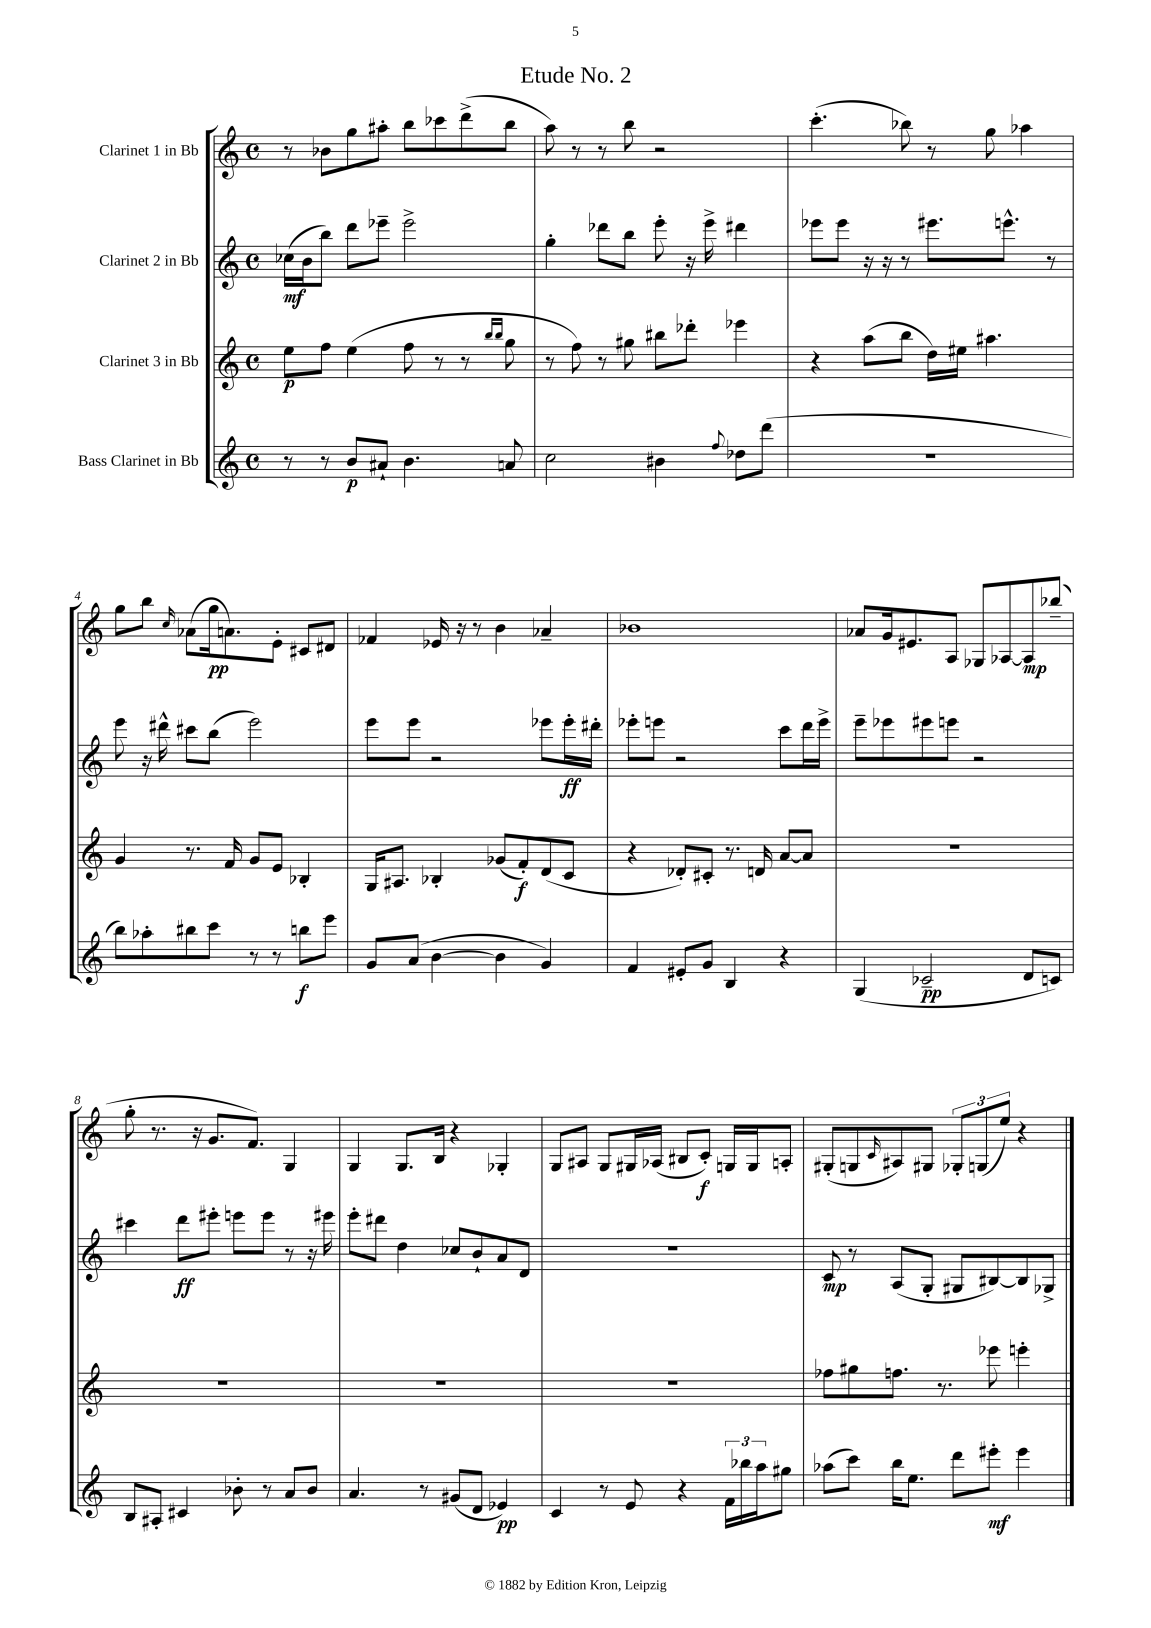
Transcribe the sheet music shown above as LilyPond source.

\header { title = "Etude No. 2" }
<<
\new StaffGroup <<
\new Staff = "s0" \with { instrumentName = "Clarinet 1 in Bb" } {
    \clef treble \key c \major \defaultTimeSignature \time 4/4
    r8 bes'8 g''8 ais''8-. b''8 ces'''8 d'''8->( b''8 |
    a''8) r8 r8 b''8 r2 |
    c'''4.-.( bes''8) r8 g''8 aes''4 |
    g''8 b''8 \grace { c''16 } aes'8( g''16\pp a'8.) e'8-. cis'8 dis'8 |
    fes'4 ees'16 r16 r8 b'4 aes'4-- |
    bes'1 |
    aes'8 g'16 eis'8. a8 ges8 aes8~ aes8\mp bes''8--( |
    g''8-. r8. r16 g'8. f'8.) g4 |
    g4 g8. b16 r4 ges4-. |
    g8 ais8 g8 gis16 aes16( bis8 c'8-.\f) g16 g16 a8-. |
    gis8-.( g8 \grace { c'16 } ais8) gis8 \tuplet 3/2 { ges8-. g8( e''8) } r4 \bar "|." |
}
\new Staff = "s1" \with { instrumentName = "Clarinet 2 in Bb" } {
    \clef treble \key c \major \defaultTimeSignature \time 4/4
    ces''16\mf( b'16 b''8) d'''8 ees'''8-- ees'''2-> |
    g''4-. des'''8 b''8 e'''8-. r16 e'''16-> dis'''4 |
    ees'''8 ees'''8 r16 r16 r8 eis'''8. e'''8.-^ r8 |
    e'''8 r16 dis'''16-^ cis'''8 b''8( e'''2) |
    e'''8 e'''8 r2 ees'''8 ees'''16-.\ff dis'''16-. |
    ees'''8-. e'''8 r2 c'''8 d'''16 e'''16-> |
    e'''8-- ees'''8 eis'''8 e'''8 r2 |
    cis'''4 d'''8\ff eis'''8-. e'''8 e'''8 r8 r16 eis'''16 |
    e'''8-. dis'''8 d''4 ces''8 b'8-! a'8 d'8 |
    R1 |
    c'8\mp r8 a8( g8-. gis8 bis8~) bis8 ges8-> \bar "|." |
}
\new Staff = "s2" \with { instrumentName = "Clarinet 3 in Bb" } {
    \clef treble \key c \major \defaultTimeSignature \time 4/4
    e''8\p f''8 e''4( f''8 r8 r8 \grace { b''16 b''16 } g''8 |
    r8 f''8) r8 gis''8 bis''8 des'''8-. ees'''4 |
    r4 a''8( b''8 d''16) eis''16 ais''4. |
    g'4 r8. f'16 g'8 e'8 bes4-. |
    g16 ais8. bes4-. ges'8( f'8-.\f) d'8( c'8 |
    r4 des'8-.) cis'8-. r8. d'16 a'8~ a'8 |
    R1 |
    R1 |
    R1 |
    R1 |
    fes''8 gis''8 f''8. r8. ees'''8 e'''4-. \bar "|." |
}
\new Staff = "s3" \with { instrumentName = "Bass Clarinet in Bb" } {
    \clef treble \key c \major \defaultTimeSignature \time 4/4
    r8 r8 b'8\p ais'8-! b'4. a'8 |
    c''2 bis'4 \appoggiatura { f''8 } des''8 d'''8( |
    R1 |
    b''8) aes''8-. bis''8 c'''8 r8 r8 b''8\f e'''8 |
    g'8 a'8( b'4~ b'4 g'4) |
    f'4 eis'8-. g'8 b4 r4 |
    g4( ces'2--\pp d'8 c'8) |
    b8 ais8-. cis'4 bes'8-. r8 a'8 bes'8 |
    a'4. r8 gis'8( d'8 ees'4\pp) |
    c'4 r8 e'8 r4 \tuplet 3/2 { f'16 bes''16 a''16 } gis''8 |
    aes''8( c'''8) b''16 e''8. d'''8 eis'''8-.\mf eis'''4 \bar "|." |
}
>>
>>
